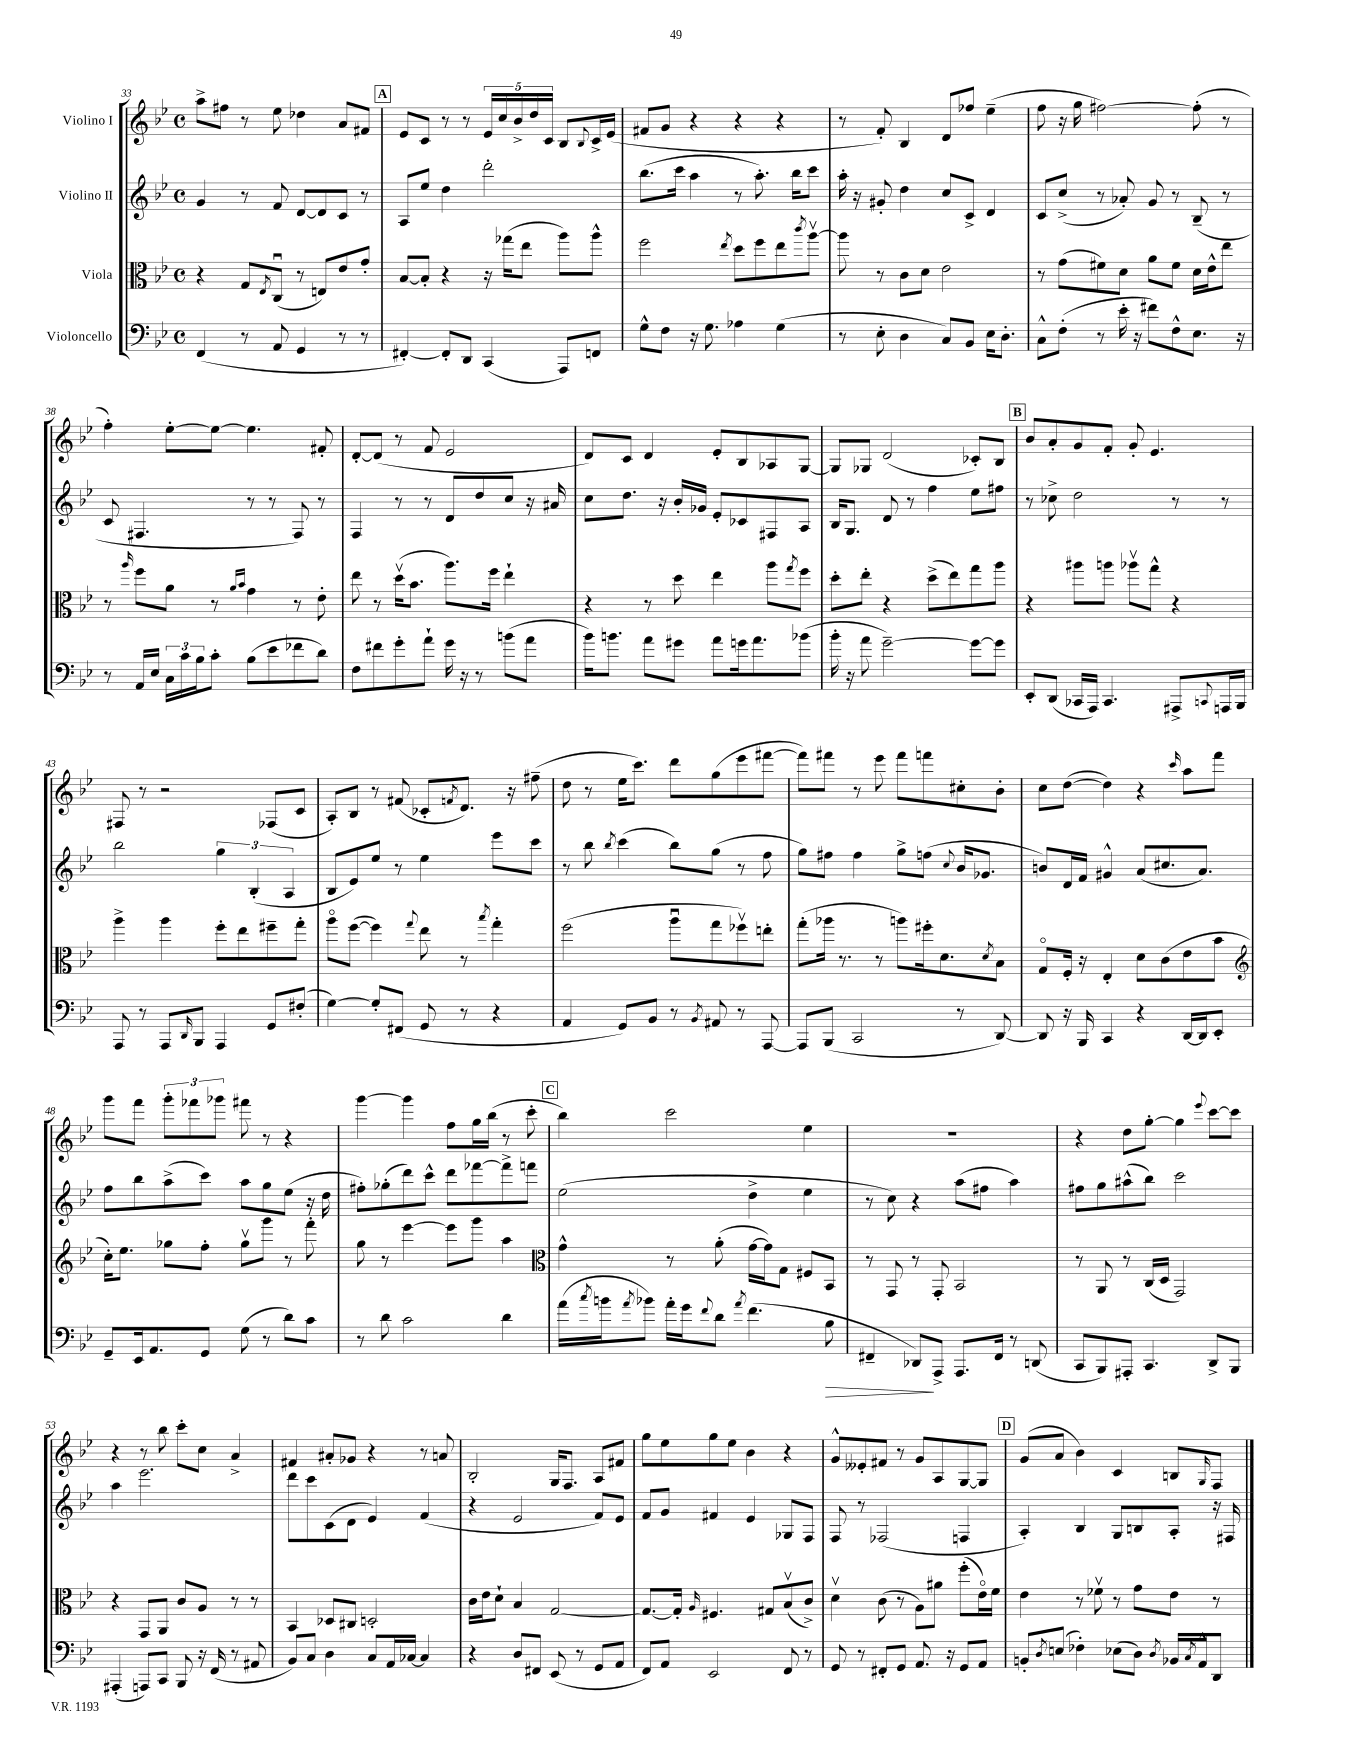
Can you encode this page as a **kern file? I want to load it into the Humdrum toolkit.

**kern	**dynam	**kern	**kern	**kern
*part4	*part4	*part3	*part2	*part1
*staff4	*staff4	*staff3	*staff2	*staff1
*I"Violoncello	*	*I"Viola	*I"Violino II	*I"Violino I
*clefF4	*	*clefC3	*clefG2	*clefG2
*k[b-e-]	*	*k[b-e-]	*k[b-e-]	*k[b-e-]
*M4/4	*	*M4/4	*M4/4	*M4/4
*met(c)	*	*met(c)	*met(c)	*met(c)
=33	=33	=33	=33	=33
(4FF/	.	4r	4g/	8aa^\L
.	.	.	.	8ff#X\J
8r	.	8G/L	8r	8r
.	.	8qE-/	.	.
8AA/	.	(8Cu/J	8f/	8ee-\
4GG/	.	8r	[8d/L	4dd-X\
.	.	8En/L)	8d/]	.
8r	.	8e-/	8c/J	8a/L
8r	.	8g'/J	8r	8f#X/J
!!LO:REH:place=s1:t=A
=34	=34	=34	=34	=34
[4FF#X'/)	.	[8B-/L	8A/L	8e-/L
.	.	8B-'/J]	8ee-/J	8c/J
8FF#'/L]	.	4r	4dd\	8r
8DD/J	.	.	.	8r
(4CC/	.	16r	2ddd'\	20e-/LL
.	.	.	.	20cc/
.	.	(16gg-X\KL	.	.
.	.	.	.	20b-^/
.	.	8ee-\J	.	.
.	.	.	.	20dd/
.	.	.	.	20c/JJ
8AAA/L)	.	8aa\L)	.	8B-/L
.	.	.	.	8qqB-/
8FFn/J	.	8aa^^\J	.	16c^/L
.	.	.	.	(16e-/JJ
=35	=35	=35	=35	=35
8G^^\L	.	2ff\	(8.bb-\L	8f#X/L
8F\J	.	.	.	8g/J
.	.	.	16ccc\Jk	.
16r	.	.	4aa\	4r
8.G\	.	.	.	.
.	.	8qee-/	.	.
4A-X\	.	8dd\L	8r	4r
.	.	8ff\	8.aa'\)	.
(4G\	.	8ee-\	.	4r
.	.	.	16bb-\KL	.
.	.	8qccc/	.	.
.	.	[8aav\J	8ccc\J	.
=36	=36	=36	=36	=36
8r	.	8aa\]	16aa'\	8r
.	.	.	16r	.
8E-'\	.	8r	8g#X'/	8f'/)
4D\	.	8c\L	4dd\	4B-/
.	.	8d\J	.	.
8C/L)	.	2e-\	8cc/L	8d/L
8BB-/J	.	.	8c^/J	8ff-X/J
16E-\KL	.	.	4d/	(4ee-~\
8.D'\J	.	.	.	.
=37	=37	=37	=37	=37
8C^^\L	.	8r	8c/L	8ff\
(8F'\J	.	(8g\L	(8cc^/J	16r
.	.	.	.	16gg\
8r	.	8f#X\)	8r	[2ff#X\)
16e-'\	.	8d\J	8a-X'/)	.
16r	.	.	.	.
8f#X\L)	.	8a\L	8g/	.
8F^^\	.	8f#\J	8r	.
8.E-\J	.	16d\LL	(8B-~/	(8ff#'\]
.	.	16e-^^\J	.	.
.	.	8ee-\J	8r	8r
16r	.	.	.	.
!!LO:LB:g=z
=38	=38	=38	=38	=38
8r	.	8r	8c/	4ff'\)
.	.	16qqaa/	.	.
16AA/LL	.	8ff\L	4.F#X/	.
16E-/JJ	.	.	.	.
24C\LL	.	8a\J	.	[8ee-'\L
24c\	.	.	.	.
24B-\J	.	.	.	.
8c'\J	.	8r	.	8ee-\J_
.	.	16qqa/LL	.	.
.	.	16qqb-/JJ	.	.
(8B-\L	.	4g\	8r	4.ee-\]
8e-\	.	.	8r	.
8f-X\	.	8r	8F#/)	.
8d\J)	.	8e-'\	8r	8f#X'/
=39	=39	=39	=39	=39
8F\L	.	8ee-\	4F/	[8d'/L
8f#X\	.	8r	.	(8d/J]
8g'\	.	(16ddv\KL	8r	8r
.	.	8.b-\J	.	.
8a`\J	.	.	8r	8f/
16g\	.	8.aa\L)	8d/L	2e-/
16r	.	.	.	.
8r	.	.	8dd/	.
.	.	16ff\Jk	.	.
(8bn\L	.	4ee-`\	8cc/J	.
8a\J	.	.	16r	.
.	.	.	16a#X/	.
=40	=40	=40	=40	=40
16b-\KL)	.	4r	8cc\L	8d/L)
8.bn\J	.	.	.	.
.	.	.	8.dd\J	8c/J
8a\L	.	8r	.	4d/
.	.	.	16r	.
8g#X\J	.	8dd\	16b-'/LL	.
.	.	.	16g-X/JJ	.
8a\L	.	4ee-\	8e-'/L	8e-'/L
16gn\k	.	.	8c-X/	8B-/
8.a\	.	.	.	.
.	.	8aa\L	8F#X/	8A-X/
.	.	8qgg/	.	.
(8b-X\J	.	8ff\J	8A/J	[8G/J
=41	=41	=41	=41	=41
16b-'\	.	8dd'\L	16B-/KL	8G/L]
16r	.	.	8.G/J	.
8a\	.	8ee-'\J	.	8G-X/J
[2g~\)	.	4r	8d/	(2d/
.	.	.	8r	.
.	.	(8dd^\L	4ff\	.
.	.	8ee-\)	.	.
8g\L_	.	8gg\	8ee-\L	8c-X'/L)
8g\J]	.	8aa\J	8ff#X\J	8B-/J
!!LO:REH:place=s1:t=B
=42	=42	=42	=42	=42
8EE-'/L	.	4r	8r	8b-/L
(8DD/J	.	.	8cc-X^\	8a'/
16CC-X/LL	.	8aa#X\L	2dd\	8g/
16AAA/JJ)	.	.	.	.
4.CC-/	.	8aan\J	.	8f'/J
.	.	8aa-Xv\L	.	8g'/
.	.	8gg^^\J	.	4.e-/
8AAA#X^/L	.	4r	8r	.
8qqCCn/	.	.	.	.
16AAAn/L	.	.	8r	.
16BBB-/JJ	.	.	.	.
!!LO:LB:g=z
=43	=43	=43	=43	=43
8AAA/	.	4aa^\	2bb-\	8F#X/
8r	.	.	.	8r
8AAA/L	.	4aa\	.	2r
16qqDD/	.	.	.	.
8BBB-/J	.	.	.	.
4AAA/	.	8ff'\L	6gg\	.
.	.	8ee-\	.	.
.	.	.	(6B-'/	.
8GG/L	.	8ff#X~\	.	(8F-X/L
.	.	.	6A/	.
(8F#X'/J	.	8gg'\J	.	8c/J
=44	=44	=44	=44	=44
[4G\)	.	8aa\L	8B-/L	8A'/L)
.	.	([8ff\J	8e-/)	8B-/J
8G'/L]	.	4ff\])	8ee-/J	8r
(8FF#X/J	.	.	8r	(8f#X/
.	.	8qqgg/	.	.
8GG/	.	8ee-\	4ee-\	8c-X'/L
.	.	.	.	8qfn/
8r	.	8r	.	8.d/J)
.	.	8qbb-/	.	.
4r	.	4gg'\	8eee-\L	.
.	.	.	.	16r
.	.	.	8ccc\J	(8ff#X~\
=45	=45	=45	=45	=45
4AA/	.	(2ff\	8r	8dd\
.	.	.	8bb-\	8r
.	.	.	8qbb-/	.
8GG/L)	.	.	(4ccc\	16ee-\KL
.	.	.	.	8.ccc\J)
8BB-/J	.	.	.	.
8r	.	8aau\L	8bb-\L)	8ddd\L
8qBB-/	.	.	.	.
8AA#X/	.	8gg\	(8gg\J	(8gg\
8r	.	8ff-Xv\)	8r	8eee-\
[8AAA/	.	8een'\J	8ff\	[8fff#X\J
=46	=46	=46	=46	=46
8AAA/L]	.	(8gg'\L	8gg\L)	8fff#\L])
(8BBB-/J	.	16aa-X\Jk	8ff#X\J	8fff#X\J
.	.	8.r	.	.
2CC/	.	.	4ff#\	8r
.	.	8r	.	8eee-\
.	.	8aan\L)	8gg^\L	8fff#\L
.	.	16ff#X'\k	(8ffn\J	8fffn\
.	.	8.d\	.	.
.	.	.	8qqcc/	.
8r	.	.	16b-/KL	8cc#X'\
.	.	.	8.g-X/J	.
.	.	8qd/	.	.
[8DD/)	.	8B-\J	.	8b-'\J
=47	=47	=47	=47	=47
8DD/]	.	8G/L	8bn/L)	8cc\L
16r	.	16F'/Jk	16d/L	([8dd\J
16BBB-/	.	16r	16f/JJ	.
4CC/	.	4E-'/	4g#X^^/	4dd\])
4r	.	8d\L	(8a/L	4r
.	.	(8c\	8.cc#X/	.
.	.	.	.	16qqccc/
[16DD/LL	.	8e-\	.	8aa\L
16DD/J]	.	.	8.a/J)	.
8EE-'/J	.	8b-\J	.	8fff\J
!!LO:LB:g=z
=48	=48	=48	=48	=48
*	*	*clefG2	*	*
8GG~/L	.	16cc'\KL)	8ff\L	8ggg\L
.	.	8.ee-\J	.	.
16EE-/k	.	.	8bb-\	8fff\J
8.AA/	.	.	.	.
.	.	8gg-X\L	(8aa^\	12ggg'\L
.	.	.	.	12fff-X\
8GG/J	.	8ff'\J	8ccc\J)	.
.	.	.	.	12ggg-X\J
(8G\	.	8gg-v\L	8aa\L	8fff#X\
8r	.	8ggg\J	8gg\	8r
8d\L)	.	8r	(8ee-\J	4r
8c\J	.	8fff'\	16r	.
.	.	.	16dd\	.
=49	=49	=49	=49	=49
8r	.	8gg\	8ff#X'\L)	[4ggg\
8d\	.	8r	(8gg-X'\	.
2c\	.	[4eee-\	8ddd\)	4ggg\]
.	.	.	8ccc^^\J	.
.	.	8eee-\L]	8ddd\L	8ff\L
.	.	8ggg\J	[8fff-X\	16gg\L
.	.	.	.	(16bb-\JJ
4d\	.	4aa\	8fff-^\]	8r
.	.	.	8fffn\J	8ccc'\
!!LO:REH:place=s1:t=C
=50	=50	=50	=50	=50
*	*	*clefC3	*	*
(16a\LL	.	4g^^\	(2ee-\	4bb-\)
8qcc/	.	.	.	.
16bn\J	.	.	.	.
8qa/	.	.	.	.
8b-X\J)	.	.	.	.
16a'\LL	.	8r	.	2ccc\
16g\J	.	.	.	.
8qqf/	.	.	.	.
8d\J	.	(8a'\	.	.
8qa/	.	.	.	.
(4.f\	.	[16g\LL	4dd^\	.
.	.	16g\J])	.	.
.	.	8G\J	.	.
.	.	8F#X/L	4ee-\	4ee-\
!	!LO:HP:b	!	!	!
8B-\	>	8BB-/J	.	.
=51	=51	=51	=51	=51
4FF#X~/	.	8r	8r	1r
.	.	8GG/	8cc\)	.
8DD-X/L)	.	8r	4r	.
8AAA^/J	]	8GG'/	.	.
8.AAA/L	.	2BB-/	(8aa\L	.
.	.	.	8ff#X\J	.
16FF#/Jk	.	.	.	.
8r	.	.	4aa\)	.
(8DDn/	.	.	.	.
=52	=52	=52	=52	=52
8CC/L	.	8r	8ff#X\L	4r
8BBB-/)	.	8AA/	8gg\	.
8AAA#X'/J	.	8r	(8aa#X^^\	8dd\L
4.CC/	.	(16C/LL	8bb-\J)	[8gg'\J
.	.	16D/JJ	.	.
.	.	2GG/)	2ccc\	4gg\]
.	.	.	.	8qqeee-/
8DD^/L	.	.	.	[8ccc\L
8BBB-/J	.	.	.	8ccc\J]
!!LO:LB:g=z
=53	=53	=53	=53	=53
(4AAA#X'/	.	4r	4aa\	4r
8AAAn/L)	.	8GG/L	2.eee-\	8r
8CC/J	.	8AA/J	.	8bb-\
8BBB-/	.	8c/L	.	8ccc'\L
16r	.	8A/J	.	8cc\J
(16FF/	.	.	.	.
8r	.	8r	.	4a^/
8AA#X/	.	8r	.	.
=54	=54	=54	=54	=54
8BB-/L)	.	4BB-/	8ddd\L	4f#X/
8C/J	.	.	8ccc\	.
4D\	.	8D-X/L	(8c\	8a#X'/L
.	.	8C#X/J	8d\J	8g-X/J
8C/L	.	2Dn'/	4e-/)	4r
16AA/L	.	.	.	.
[16C-X/JJ	.	.	.	.
4C-/]	.	.	(4f/	8r
.	.	.	.	8an/
=55	=55	=55	=55	=55
4r	.	16c\LL	4r	2B-'/
.	.	16e-\J	.	.
.	.	8d`\J	.	.
8D/L	.	4B-/	2e-/	.
8FF#X/J	.	.	.	.
(8EE-/	.	[2G/	.	16G/KL
.	.	.	.	8.F/J
8r	.	.	.	.
8GG/L	.	.	8f/L)	8A/L
8AA/J	.	.	8e-/J	8f#X/J
=56	=56	=56	=56	=56
8FF/L)	.	8.G/L_	8f/L	8gg\L
8AA/J	.	.	8g/J	8ee-\
.	.	16G'/Jk]	.	.
.	.	16qqA/	.	.
2EE-/	.	4.F#X/	4f#X/	8gg\
.	.	.	.	8ee-\J
.	.	.	4e-/	4b-\
.	.	8G#X/L	.	.
8FF/	.	(8B-v/	8G-X/L	4r
8r	.	8c^/J)	8F/J	.
=57	=57	=57	=57	=57
8GG/	.	4dv\	8F/	8g^^/L
8r	.	.	8r	8e--X'/
8FF#X'/L	.	(8c\	(2F-X/	8f#X/J
8GG/J	.	8r	.	8r
8.AA/	.	8A\L)	.	8g/L
.	.	8a#X\J	.	8A/
16r	.	.	.	.
8GG/L	.	(8ff'\L	4Fn/	[8G/
8AA/J	.	16e-\L)	.	8G/J]
.	.	16f\JJ	.	.
!!LO:REH:place=s1:t=D
=58	=58	=58	=58	=58
8BBn'/L	.	4e-\	4A'/)	(8g/L
8qD/	.	.	.	.
(8En/J	.	.	.	8a/J
4F-X'\)	.	8r	4B-/	4b-\)
.	.	8f-Xv\	.	.
(8E-X\L	.	8r	8G/L	4c/
8D\J)	.	8g\L	8Bn/	.
8qD/	.	.	.	.
16BB-X/LL	.	8e-\J	8A'/J	8Bn/L
8qC/	.	.	.	.
16AA^^/J	.	.	.	.
.	.	.	.	16qqG/
8DD/J	.	8r	16r	8F/J
.	.	.	16F#X/	.
==	==	==	==	==
*-	*-	*-	*-	*-
